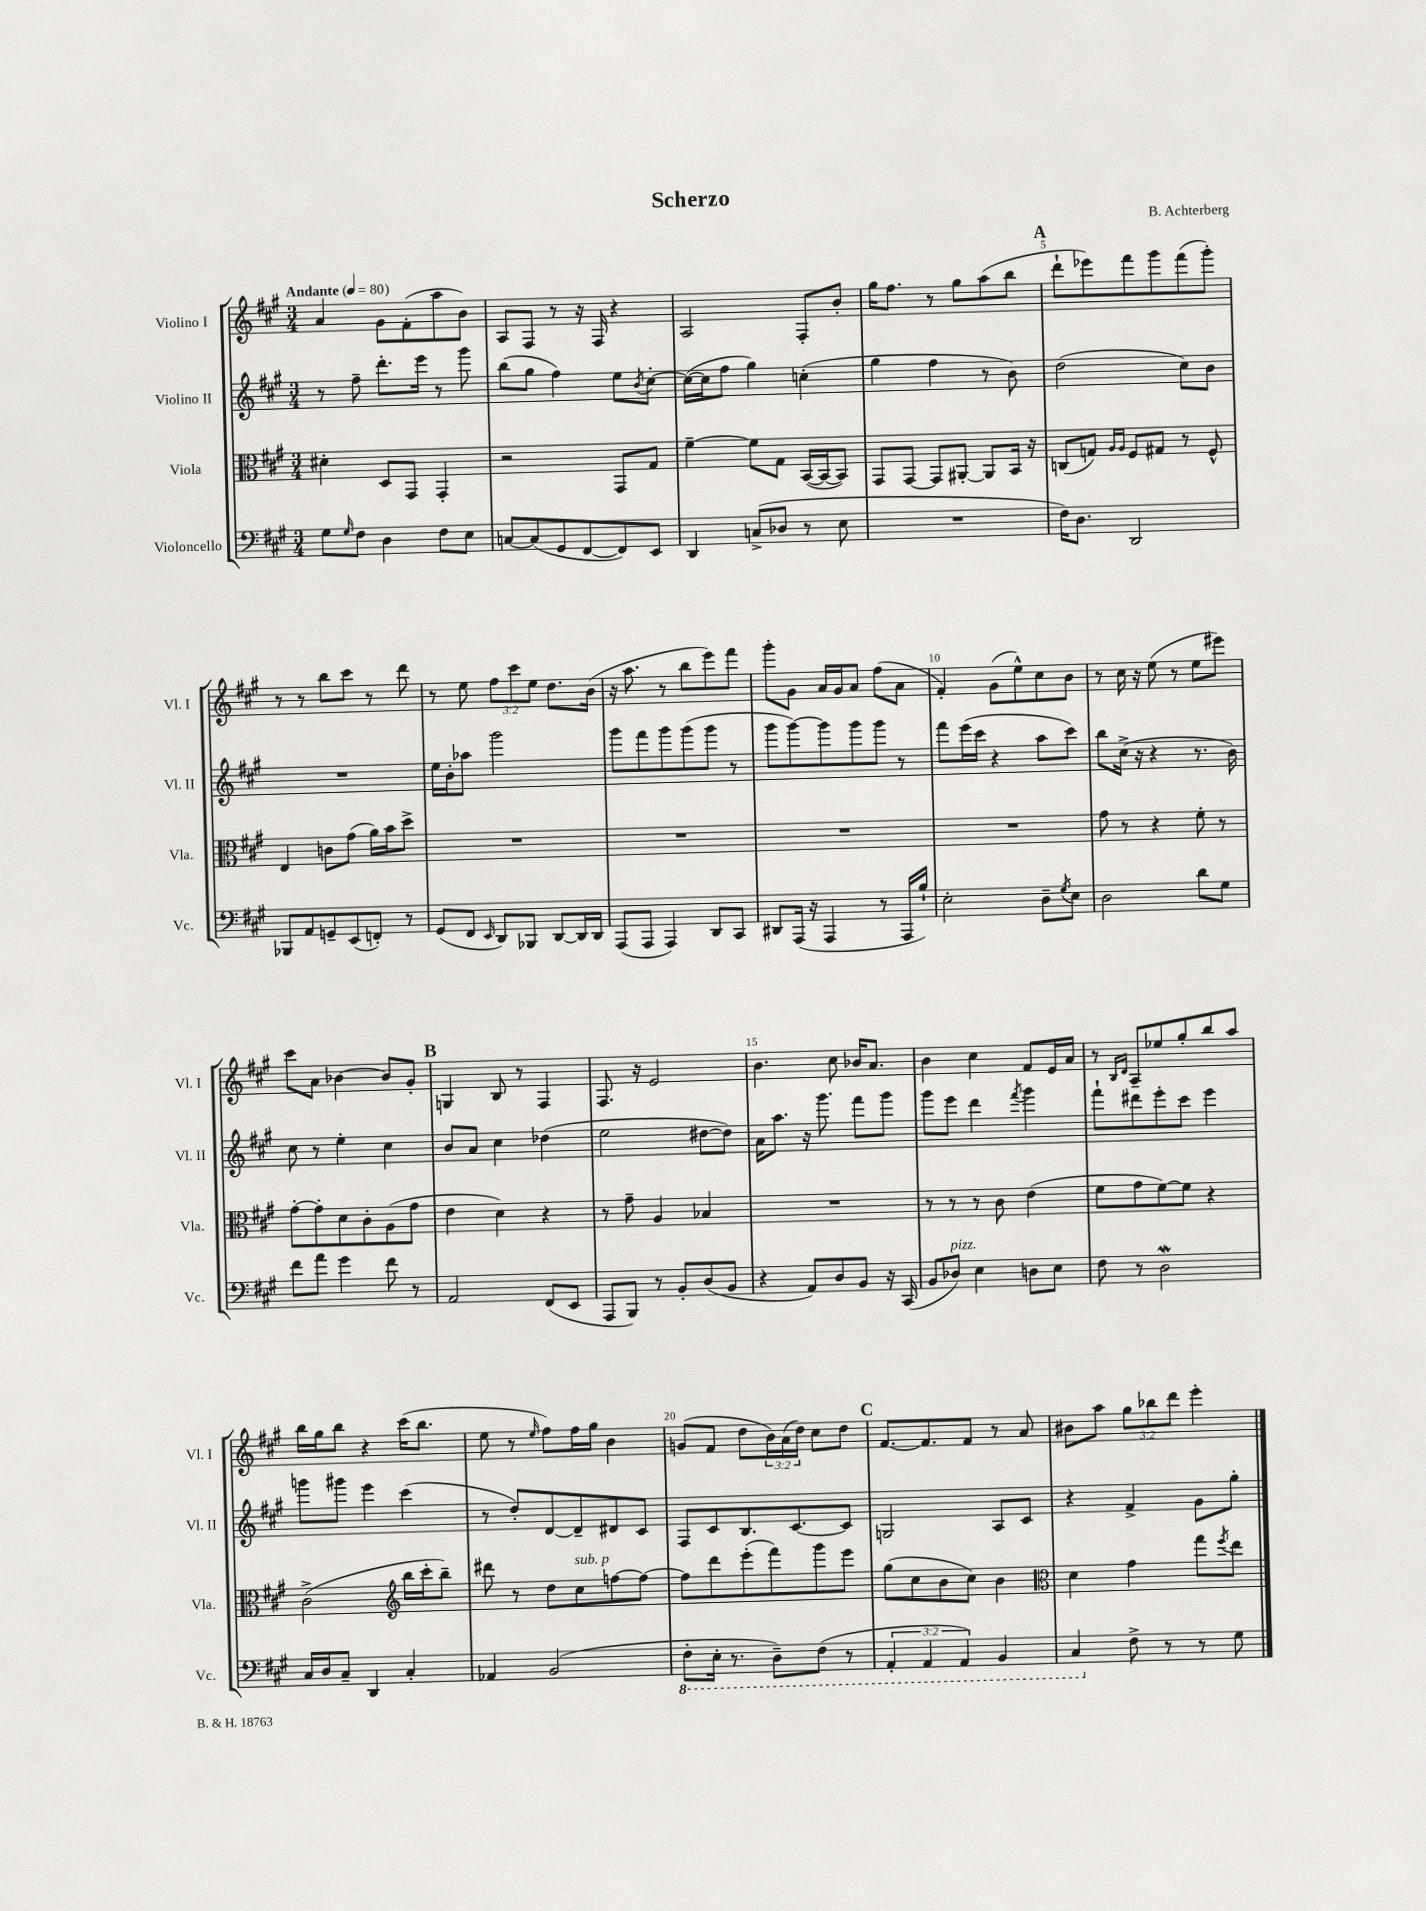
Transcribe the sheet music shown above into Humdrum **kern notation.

**kern	**kern	**kern	**kern
*part4	*part3	*part2	*part1
*staff4	*staff3	*staff2	*staff1
*I"Violoncello	*I"Viola	*I"Violino II	*I"Violino I
*I'Vc.	*I'Vla.	*I'Vl. II	*I'Vl. I
*clefF4	*clefC3	*clefG2	*clefG2
*k[f#c#g#]	*k[f#c#g#]	*k[f#c#g#]	*k[f#c#g#]
*M3/4	*M3/4	*M3/4	*M3/4
*MM80	*MM80	*MM80	*MM80
=1	=1	=1	=1
!	!	!	!LO:TX:a:B:t=Andante
8G#\L	4d#X'\	8r	4a/
16qqG#/	.	.	.
8F#\J	.	8ff#~\	.
4D\	8D/L	8.ddd'\L	8g#\L
.	8GG#/J	.	(8f#'\
.	.	16eee\Jk	.
8F#\L	4GG#'/	8r	8aa\
8E\J	.	8ggg#\	8b\J)
=2	=2	=2	=2
[8Cn/L	2r	(8bb\L	8A/L
(8C/]	.	8gg#\J	8F#/J
8GG#/	.	4ff#\)	8r
[8FF#/	.	.	16r
.	.	.	16F#/
8FF#/])	8GG#/L	8ee\L	4r
.	.	8qb/	.
8EE/J	8G#/J	[8cc#'\J	.
=3	=3	=3	=3
4DD/	[4f#~\	(16cc#\LL_	2A/
.	.	16cc#\J]	.
.	.	8ff#\J	.
(8Cn^/L	8f#\L]	4gg#\)	.
8D-X/J	8G#\J	.	.
8r	([16BB/LL	(4ccn'\	8F#'/L
.	16BB/J_	.	.
8E\	8BB/J])	.	8b'/J
=4	=4	=4	=4
2.r	8GG#/L	4gg#\	16gg#\KL
.	.	.	8.ff#\J
.	[8GG#/J	.	.
.	8GG#/L]	4ff#\	8r
.	[8AA#X'/J	.	8gg#\L
.	8AA#/L]	8r	(8aa\
.	16BB/Jk	8b\)	8bb\J
.	16r	.	.
!!LO:REH:place=s1:t=A
=5	=5	=5	=5
16F#\KL)	(8Cn/L	(2dd\	8ddd`\L
8.D\J	.	.	.
.	8Gn/J)	.	8eee-X\)
.	16qqA/LL	.	.
.	16qqA/JJ	.	.
2DD/	8F#/L	.	8fff#\
.	8G#X/J	.	8ggg#\
.	8r	8cc#\L)	(8fff#\
.	8F#^^/	8b\J	8ggg#'\J)
!!LO:LB:g=z
=6	=6	=6	=6
8BBB-X/L	4E/	2.r	8r
8AA/	.	.	8r
8GGn~/	8cn\L	.	8bb\L
(8EE/	(8g#\J	.	8ccc#\J
8FFn'/J)	16a\LL)	.	8r
.	16b\J	.	.
8r	8dd^\J	.	8ddd\
=7	=7	=7	=7
(8GG#/L	2.r	16ee\LL	8r
.	.	16b'\J	.
8FF#/J	.	8aa-X\J	8ee\
16qqEE/	.	.	.
8DD/L)	.	2ggg#\	12ff#\L
.	.	.	12ccc#\
8BBB-X/J	.	.	.
.	.	.	12ee\J
[8DD/L	.	.	8.dd\L
16DD/L]	.	.	.
16DD/JJ	.	.	(16b\Jk
=8	=8	=8	=8
(8AAA/L	2.r	8ggg#\L	16r
.	.	.	8.aa\
8AAA/J	.	8fff#\	.
4AAA/)	.	8ggg#\	8r
.	.	(8ggg#\	8bb\L
8DD/L	.	8ggg#\J	8eee\)
8CC#/J	.	8r	8fff#\J
=9	=9	=9	=9
8DD#X/L	2.r	8ggg#\L	8ggg#'\L
(16AAA/Jk	.	[8ggg#\)	8g#\J
16r	.	.	.
4AAA/	.	8ggg#\]	16a/LL
.	.	.	16g#/J
.	.	8ggg#\	8a/J
8r	.	8ggg#\J	(8ff#\L
16AAA/LL	.	8r	8a\J
16B`/JJ)	.	.	.
=10	=10	=10	=10
2E'\	2.r	8fff#\L	4f#'/)
.	.	(16eee\L	.
.	.	16ccc#\JJ	.
.	.	4r	(8g#\L
.	.	.	8ee^^\)
8D~\L	.	8aa\L	8cc#\
8qG#/	.	.	.
8E\J	.	8ccc#\J)	8b\J
=11	=11	=11	=11
2D\	8g#\	8bb\L	8r
.	8r	(16cc#^\Jk	16cc#\
.	.	16r	16r
.	4r	4r	(8ee\
.	.	.	8r
8d\L	8f#'\	8.r	8ee\L
8G#\J	8r	.	8eee#X\J)
.	.	16b\)	.
!!LO:LB:g=z
=12	=12	=12	=12
8f#\L	[8g#'\L	8cc#\	8ccc#\L
8a\J	8g#'\]	8r	8a\J
4g#\	8d\	4ee'\	[4b-X\
.	8c#'\	.	.
8f#\	(8A\	4cc#\	8b-/L]
8r	8g#\J	.	8g#'/J
!!LO:REH:place=s1:t=B
=13	=13	=13	=13
2AA/	4e\	8b/L	4Gn/
.	.	8a/J	.
.	4d\)	4cc#\	8B/
.	.	.	8r
(8FF#/L	4r	(4dd-X\	4F#/
8EE/J	.	.	.
=14	=14	=14	=14
8AAA/L	8r	2ee\	8.F#/
8BBB/J)	8g#~\	.	.
.	.	.	16r
8r	4A/	.	2e/
8BB'/L	.	.	.
(8D/	4B-X/	[8dd#X\L	.
8BB/J	.	8dd#\J])	.
=15	=15	=15	=15
4r	2.r	16a\KL	4.b\
.	.	8.aa\J	.
8AA/L)	.	16r	.
.	.	8.ggg#\	.
8D/	.	.	8cc#\
8BB/J	.	8fff#\L	16b-X/KL
.	.	.	8.a/J
16r	.	8ggg#\J	.
(16CC#/	.	.	.
=16	=16	=16	=16
8BB/L	8r	8ggg#\L	4b\
!LO:TX:a:i:t=pizz.	!	!	!
8D-X/J)	8r	8eee\J	.
4E\	8r	4ddd\	4cc#\
.	8c#\	.	.
.	.	8qfff#/	.
8Dn\L	(4e\	4ggg#\	8f#/L
8E\J	.	.	16e/L
.	.	.	16a/JJ
=17	=17	=17	=17
8F#\	8f#\L	8fff#`\L	8r
.	.	.	16qqB/LL
.	.	.	16qqd/JJ
8r	8g#\	8ddd#X\	8A~/L
2Dw\	[8f#\)	8eee'\	8ee-X/
.	8f#\J]	8ccc#\J	8gg#'/
.	4r	4eee\	8bb/
.	.	.	8aa/J
!!LO:LB:g=z
=18	=18	=18	=18
16C#/LL	(2c#^\	8gggn\L	16bb\LL
16D/J	.	.	16gg#\J
8C#~/J	.	8ggg#X\J	8bb\J
4DD/	.	4eee\	4r
*	*clefG2	*	*
4C#'/	16bb\LL	(4ccc#\	(16ccc#\KL
.	16ccc#'\J	.	8.bb\J
.	8bb~\J)	.	.
=19	=19	=19	=19
4AA-X/	8ddd#X\	8r	8ee\
.	8r	8dd'/L)	8r
.	.	.	16qqee/
(2BB/	8dd\L	[8d/	8ff#\L)
!	!LO:TX:a:i:t=sub. p	!	!
.	8cc#\	8d~/]	16ff#\L
.	.	.	16gg#\JJ
.	[8ffn\	8d#X/	4b\
.	8ff\J_	8c#/J	.
=20	=20	=20	=20
*8ba	*	*	*
8FF#'\L	8ff\L]	8F#/L	(8gn/L
16EE'\Jk	8ddd\	8c#/	8f#/J
8.r	.	.	.
.	(8eee'\	8.B/	8dd\L
8DD~\L)	8fff#\)	.	24b\L)
.	.	.	(24a\
.	.	[8.c#/	.
.	.	.	24dd\JJ)
(8FF#\J	8ggg#\	.	8cc#\L
8r	8eee\J	8c#/J]	8dd\J
!!LO:REH:place=s1:t=C
=21	=21	=21	=21
6AAA'/	(8gg#\L	2Gn/	[8.f#/L
.	8cc#\	.	.
6AAA/	.	.	.
.	.	.	8.f#/]
.	8b\	.	.
6AAA/)	.	.	.
.	8cc#\J)	.	8f#/J
4BBB/	4b\	8A/L	8r
.	.	8c#/J	8a/
=22	=22	=22	=22
*	*clefC3	*	*
4CC#/	4d\	4r	8b#X\L
.	.	.	8aa\J
*X8ba	*	*	*
8F#^\	4g#\	4f#^/	12gg#\L
.	.	.	12bb-X\
8r	.	.	.
.	.	.	12ddd\J
8r	8gg#\L	8g#\L	4eee'\
.	8qff#/	.	.
8G#\	8ee\J	8gg#'\J	.
==	==	==	==
*-	*-	*-	*-
